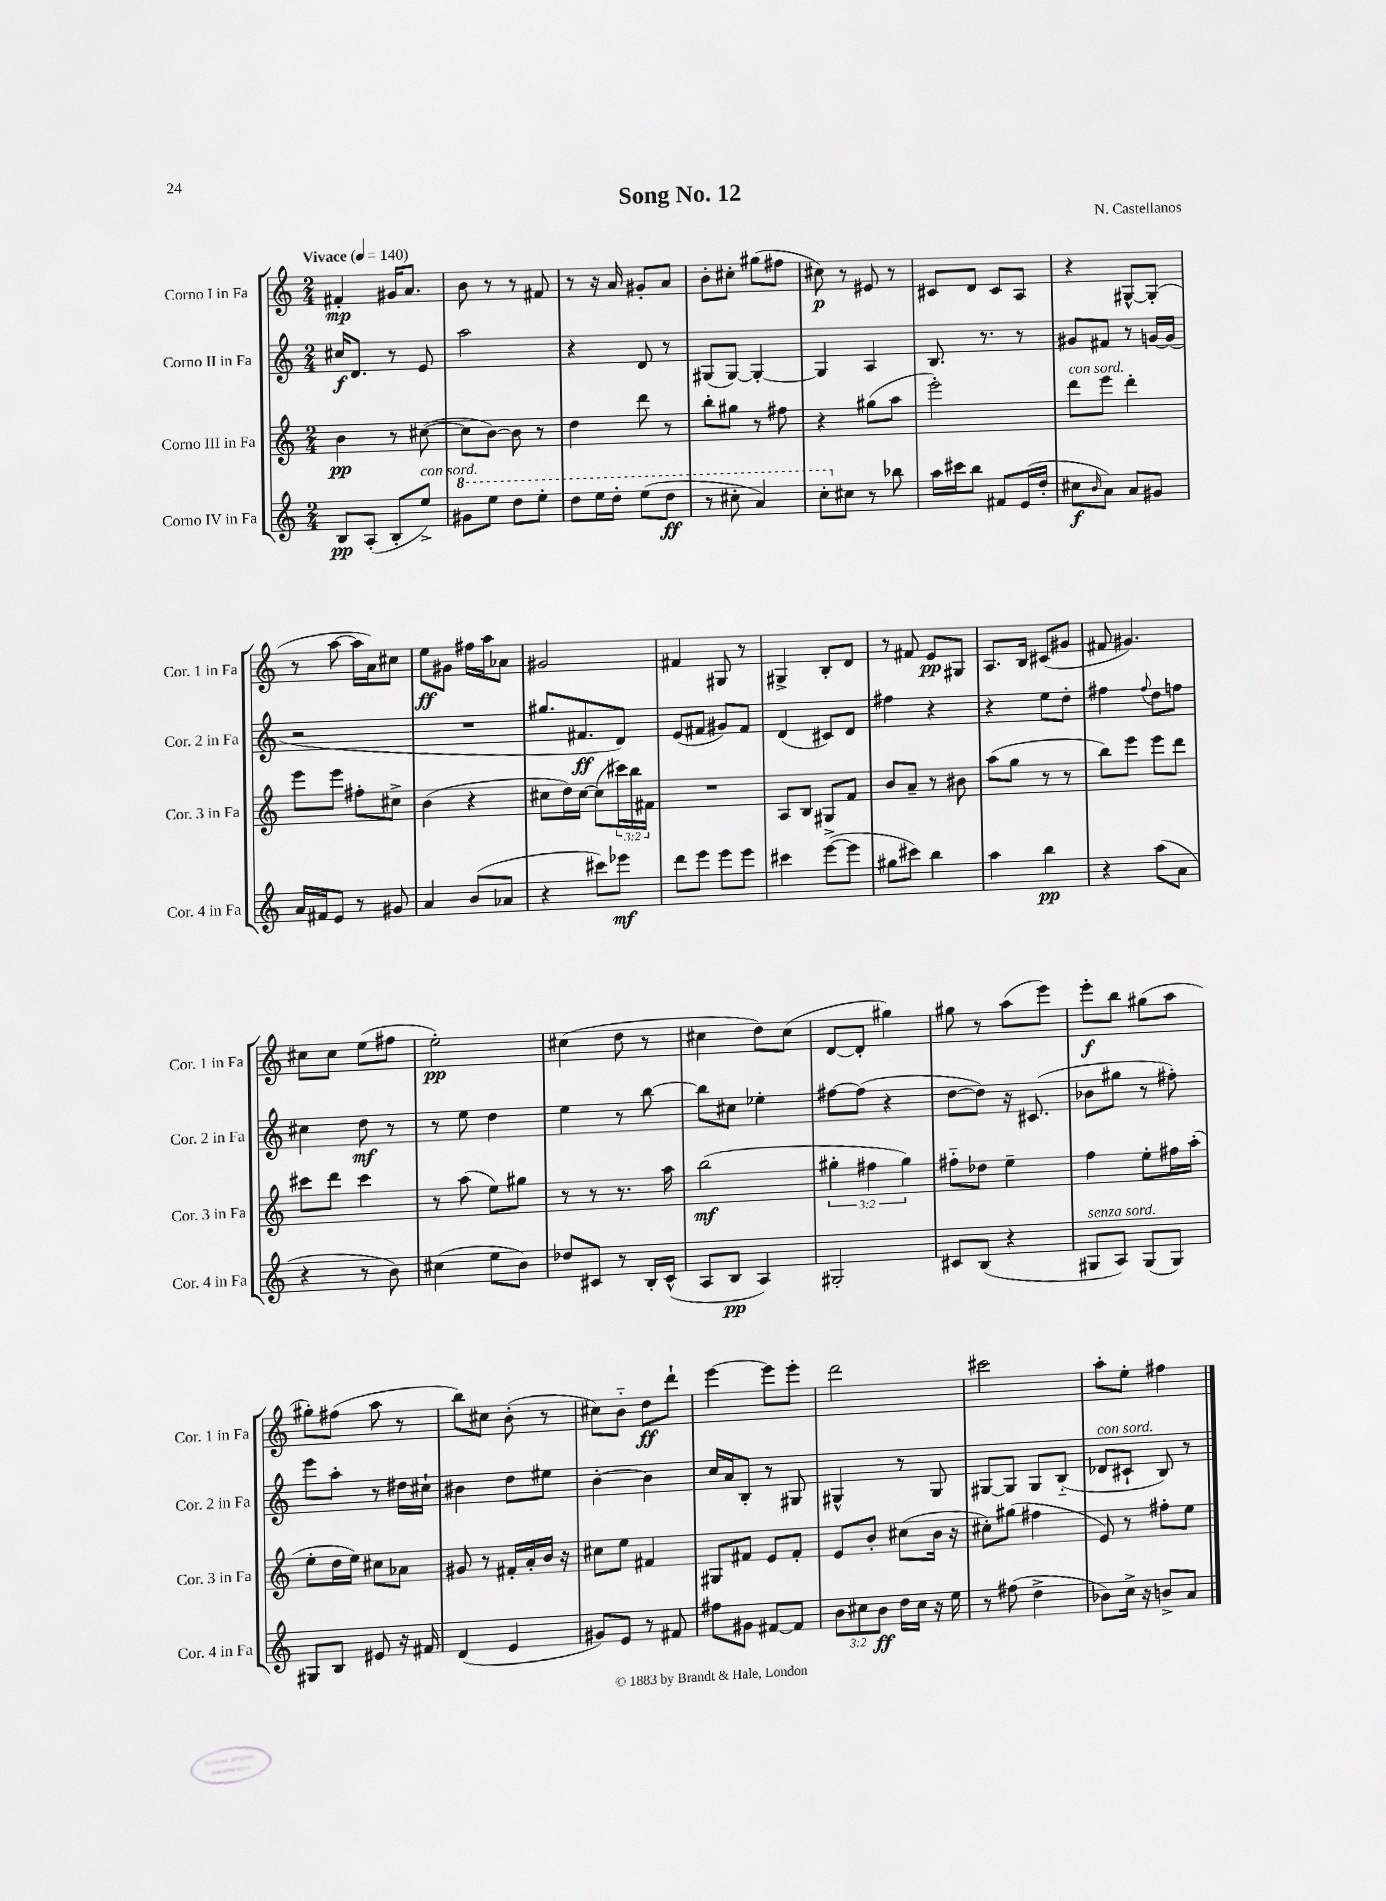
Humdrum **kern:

**kern	**dynam	**kern	**dynam	**kern	**dynam	**kern	**dynam
*part4	*part4	*part3	*part3	*part2	*part2	*part1	*part1
*staff4	*staff4	*staff3	*staff3	*staff2	*staff2	*staff1	*staff1
*I"Corno IV in Fa	*	*I"Corno III in Fa	*	*I"Corno II in Fa	*	*I"Corno I in Fa	*
*I'Cor. 4 in Fa	*	*I'Cor. 3 in Fa	*	*I'Cor. 2 in Fa	*	*I'Cor. 1 in Fa	*
*clefG2	*	*clefG2	*	*clefG2	*	*clefG2	*
*k[]	*	*k[]	*	*k[]	*	*k[]	*
*M2/4	*	*M2/4	*	*M2/4	*	*M2/4	*
*MM140	*	*MM140	*	*MM140	*	*MM140	*
=1	=1	=1	=1	=1	=1	=1	=1
!	!	!	!	!	!	!LO:TX:a:B:t=Vivace	!
8B/L	pp	4b\	pp	16cc#X/KL	f	4f#X'/	mp
.	.	.	.	8.d/J	.	.	.
(8A'/J	.	.	.	.	.	.	.
8B'/L	.	8r	.	8r	.	16g#X/KL	.
.	.	.	.	.	.	8.a/J	.
!LO:TX:a:i:t=con sord.	!	!	!	!	!	!	!
8ee^/J)	.	([8cc#X\	.	8e/	.	.	.
=2	=2	=2	=2	=2	=2	=2	=2
*8va	*	*	*	*	*	*	*
8gg#X\L	.	8cc#\L]	.	2aa\	.	8b\	.
8eee\J	.	[8b\J)	.	.	.	8r	.
8ddd\L	.	8b\]	.	.	.	8r	.
8eee'\J	.	8r	.	.	.	8f#X/	.
=3	=3	=3	=3	=3	=3	=3	=3
8ddd\L	.	4dd\	.	4r	.	8r	.
16eee\L	.	.	.	.	.	16r	.
16ddd'\JJ	.	.	.	.	.	16a/	.
(8eee\L	.	8ddd\	.	8d/	.	8g#X'/L	.
8ddd\J	ff	8r	.	8r	.	8a/J	.
=4	=4	=4	=4	=4	=4	=4	=4
8r	.	8bb'\L	.	(8G#X/L	.	8b'\L	.
8ccc#X'\	.	8gg#X\J	.	[8G#/J)	.	8cc#X'\J	.
4aa/)	.	8r	.	4G#'/_	.	(8gg#X\L	.
.	.	8ff#X\	.	.	.	8ff#X\J	.
=5	=5	=5	=5	=5	=5	=5	=5
8ccc'\L	.	4r	.	4G#/]	.	8cc#X\)	p
*X8va	*	*	*	*	*	*	*
8cc#X\J	.	.	.	.	.	8r	.
8r	.	(8gg#X\L	.	4A/	.	8e#X/	.
8bb-X\	.	8aa\J	.	.	.	8r	.
=6	=6	=6	=6	=6	=6	=6	=6
16aa\LL	.	2eee'\)	.	8.B/	.	8c#X/L	.
16ccc#X\J	.	.	.	.	.	.	.
8bb\J	.	.	.	.	.	8d/J	.
.	.	.	.	8.r	.	.	.
8f#X/L	.	.	.	.	.	8c#/L	.
(16e/L	.	.	.	8r	.	8A/J	.
16dd'/JJ	.	.	.	.	.	.	.
=7	=7	=7	=7	=7	=7	=7	=7
!	!	!LO:TX:a:i:t=con sord.	!	!	!	!	!
8cc#X\L	f	8ddd\L	.	8g#X/L	.	4r	.
16qqb/	.	.	.	.	.	.	.
8a\J)	.	8eee\J	.	8f#X/J	.	.	.
8a/L	.	4ddd'\	.	8r	.	[8G#X^^/L	.
8g#X/J	.	.	.	[16gn/LL	.	(8G#'/J]	.
.	.	.	.	(16g/JJ]	.	.	.
!!LO:LB:g=z
=8	=8	=8	=8	=8	=8	=8	=8
16a/LL	.	8eee\L	.	2r	.	8r	.
16f#X/J	.	.	.	.	.	.	.
8e/J	.	8eee\J	.	.	.	[8aa\	.
8r	.	8ff#X'\L	.	.	.	16aa\LL]	.
.	.	.	.	.	.	16a\J)	.
8g#X/	.	8cc#X^\J	.	.	.	8cc#X\J	.
=9	=9	=9	=9	=9	=9	=9	=9
4a/	.	(4b\	.	2r	.	8ee\L	ff
.	.	.	.	.	.	8g#X\J	.
(8b/L	.	4r	.	.	.	16ff#X\LL	.
.	.	.	.	.	.	16aa\J	.
8a-X/J	.	.	.	.	.	8a-X\J	.
=10	=10	=10	=10	=10	=10	=10	=10
4r	.	8cc#X\L	.	8.gg#X/L	.	2g#X/	.
.	.	16dd\L)	.	.	.	.	.
.	.	[16cc#\JJ	.	8.f#X/	ff	.	.
8ccc#X\L)	.	(8cc#\L]	.	.	.	.	.
8eee-X\J	mf	24ccc#X\L)	.	8d/J)	.	.	.
.	.	24bb\	.	.	.	.	.
.	.	24f#X\JJ	.	.	.	.	.
=11	=11	=11	=11	=11	=11	=11	=11
8ddd\L	.	2r	.	(8e/L	.	4f#X/	.
8eee\J	.	.	.	8f#X/J	.	.	.
8eee\L	.	.	.	8g#X/L)	.	8G#X/	.
8eee\J	.	.	.	8f#/J	.	8r	.
=12	=12	=12	=12	=12	=12	=12	=12
4ccc#X\	.	8A/L	.	(4d/	.	4G#X^/	.
.	.	8B/J	.	.	.	.	.
([8eee^\L	.	8G#X/L	.	8c#X/L)	.	8B'/L	.
8eee\J]	.	8f/J	.	8d/J	.	8d/J	.
=13	=13	=13	=13	=13	=13	=13	=13
8gg#X\L	.	8b/L	.	4ff#X\	.	8r	.
8ccc#X\J)	.	8a~/J	.	.	.	8f#X/	.
4bb\	.	8r	.	4r	.	8e/L	pp
.	.	8b#X\	.	.	.	8G#X/J	.
=14	=14	=14	=14	=14	=14	=14	=14
4aa\	.	(8aa\L	.	4r	.	8.A/L	.
.	.	8gg\J	.	.	.	.	.
.	.	.	.	.	.	16B/Jk	.
4bb\	pp	8r	.	8ee\L	.	(8c#X/L	.
.	.	8r	.	8dd'\J	.	8g#X/J	.
=15	=15	=15	=15	=15	=15	=15	=15
4r	.	8bb\L)	.	4ff#X\	.	8f#X/	.
.	.	8eee\J	.	.	.	4.g#X/)	.
.	.	.	.	8qqff#/	.	.	.
(8aa\L	.	8eee\L	.	8dd\L	.	.	.
8a\J	.	8ddd\J	.	8ffn\J	.	.	.
!!LO:LB:g=z
=16	=16	=16	=16	=16	=16	=16	=16
4r	.	8ccc#X\L	.	4cc#X\	.	8cc#X\L	.
.	.	8ddd\J	.	.	.	8cc#\J	.
8r	.	4ccc#\	.	8dd\	mf	(8ee\L	.
8b\)	.	.	.	8r	.	8ff#X\J	.
=17	=17	=17	=17	=17	=17	=17	=17
(4cc#X\	.	8r	.	8r	.	2ee'\)	pp
.	.	(8aa\	.	8ee\	.	.	.
8ee\L	.	8ee\L)	.	4dd\	.	.	.
8b\J)	.	8gg#X\J	.	.	.	.	.
=18	=18	=18	=18	=18	=18	=18	=18
8dd-X/L	.	8r	.	4ee\	.	(4cc#X\	.
8c#X/J	.	8r	.	.	.	.	.
8r	.	8.r	.	8r	.	8dd\	.
16B'/LL	.	.	.	[8bb\	.	8r	.
(16c#^^/JJ	.	16aa\	.	.	.	.	.
=19	=19	=19	=19	=19	=19	=19	=19
8A/L	.	(2bb\	mf	8bb\L]	.	4cc#X\	.
8B/J	pp	.	.	8cc#X\J	.	.	.
4A/)	.	.	.	4ee-X'\	.	8dd\L)	.
.	.	.	.	.	.	(8cc#\J	.
=20	=20	=20	=20	=20	=20	=20	=20
2G#X'/	.	6gg#X'\	.	[8ff#X\L	.	[8d/L	.
.	.	.	.	(8ff#\J]	.	8d'/J]	.
.	.	6ff#X\	.	.	.	.	.
.	.	.	.	4r	.	4gg#X\)	.
.	.	6gg#\)	.	.	.	.	.
=21	=21	=21	=21	=21	=21	=21	=21
8c#X/L	.	8ff#X\L	.	[8dd\L	.	8gg#X\	.
(8B/J	.	8dd-X\J	.	8dd\J])	.	8r	.
4r	.	4ee~\	.	16r	.	(8aa\L	.
.	.	.	.	(8.c#X/	.	.	.
.	.	.	.	.	.	8eee\J)	.
=22	=22	=22	=22	=22	=22	=22	=22
!LO:TX:a:i:t=senza sord.	!	!	!	!	!	!	!
8G#X/L	.	4ff\	.	8b-X\L	.	8eee'\L	f
8A/J)	.	.	.	8gg#X\J	.	8bb\J	.
(8G#/L	.	8ee'\L	.	8r	.	(8gg#X\L	.
8G#/J)	.	16ff#X\L	.	8ff#X'\)	.	8aa\J	.
.	.	(16aa'\JJ	.	.	.	.	.
!!LO:LB:g=z
=23	=23	=23	=23	=23	=23	=23	=23
8G#X/L	.	8ee'\L	.	8eee\L	.	8gg#X'\L)	.
8B/J	.	16dd\L	.	8aa'\J	.	(8ff#X\J	.
.	.	16ee\JJ)	.	.	.	.	.
8e#X/	.	8cc#X\L	.	8r	.	8aa\	.
16r	.	8a-X\J	.	16dd#X\LL	.	8r	.
16f#X/	.	.	.	16cc#X`\JJ	.	.	.
=24	=24	=24	=24	=24	=24	=24	=24
(4d/	.	8g#X/	.	4b#X\	.	8bb\L)	.
.	.	8r	.	.	.	8cc#X\J	.
4e/	.	16f#X'/LL	.	8dd\L	.	(8b'\	.
.	.	16a'/	.	.	.	.	.
.	.	16b/JJ	.	8ee#X\J	.	8r	.
.	.	16r	.	.	.	.	.
=25	=25	=25	=25	=25	=25	=25	=25
8g#X/L)	.	8cc#X\L	.	[4b'\	.	8cc#X\L)	.
8e/J	.	8ee\J	.	.	.	8b\J	.
8r	.	4f#X/	.	4b\]	.	8dd\L	ff
8f#X/	.	.	.	.	.	8ddd`\J	.
=26	=26	=26	=26	=26	=26	=26	=26
8ff#X\L	.	8G#X/L	.	16cc/LL	.	[4eee\	.
.	.	.	.	16a/J	.	.	.
8g#X\J	.	8f#X/J	.	8B'/J	.	.	.
[8f#X/L	.	8e/L	.	8r	.	8eee\L]	.
8f#/J]	.	8f#'/J	.	8G#X/	.	8eee'\J	.
=27	=27	=27	=27	=27	=27	=27	=27
12b\L	.	8e/L	.	4G#X^^/	.	2ddd\	.
12cc#X\	.	.	.	.	.	.	.
.	.	8b'/J	.	.	.	.	.
12b\J	ff	.	.	.	.	.	.
16dd\LL	.	(8cc#X\L	.	8r	.	.	.
16cc#\JJ	.	.	.	.	.	.	.
16r	.	16b\Jk	.	8G#/	.	.	.
16ee\	.	16r	.	.	.	.	.
=28	=28	=28	=28	=28	=28	=28	=28
8r	.	8cc#X'\L)	.	[8G#X/L	.	2ccc#X\	.
(8ff#X\	.	(8gg#X\J	.	8G#/J]	.	.	.
4dd^\	.	4ff#X\	.	8G#/L	.	.	.
.	.	.	.	(8B/J	.	.	.
=29	=29	=29	=29	=29	=29	=29	=29
!	!	!	!	!LO:TX:a:i:t=con sord.	!	!	!
8b-X\L)	.	8e/)	.	8d-X/L	.	8aa'\L	.
16cc^\Jk	.	8r	.	8c#X`/J	.	8ee'\J	.
16r	.	.	.	.	.	.	.
8bn^/L	.	8ff#X'\L	.	8B/)	.	4ff#X\	.
8a/J	.	8ee\J	.	8r	.	.	.
==	==	==	==	==	==	==	==
*-	*-	*-	*-	*-	*-	*-	*-
